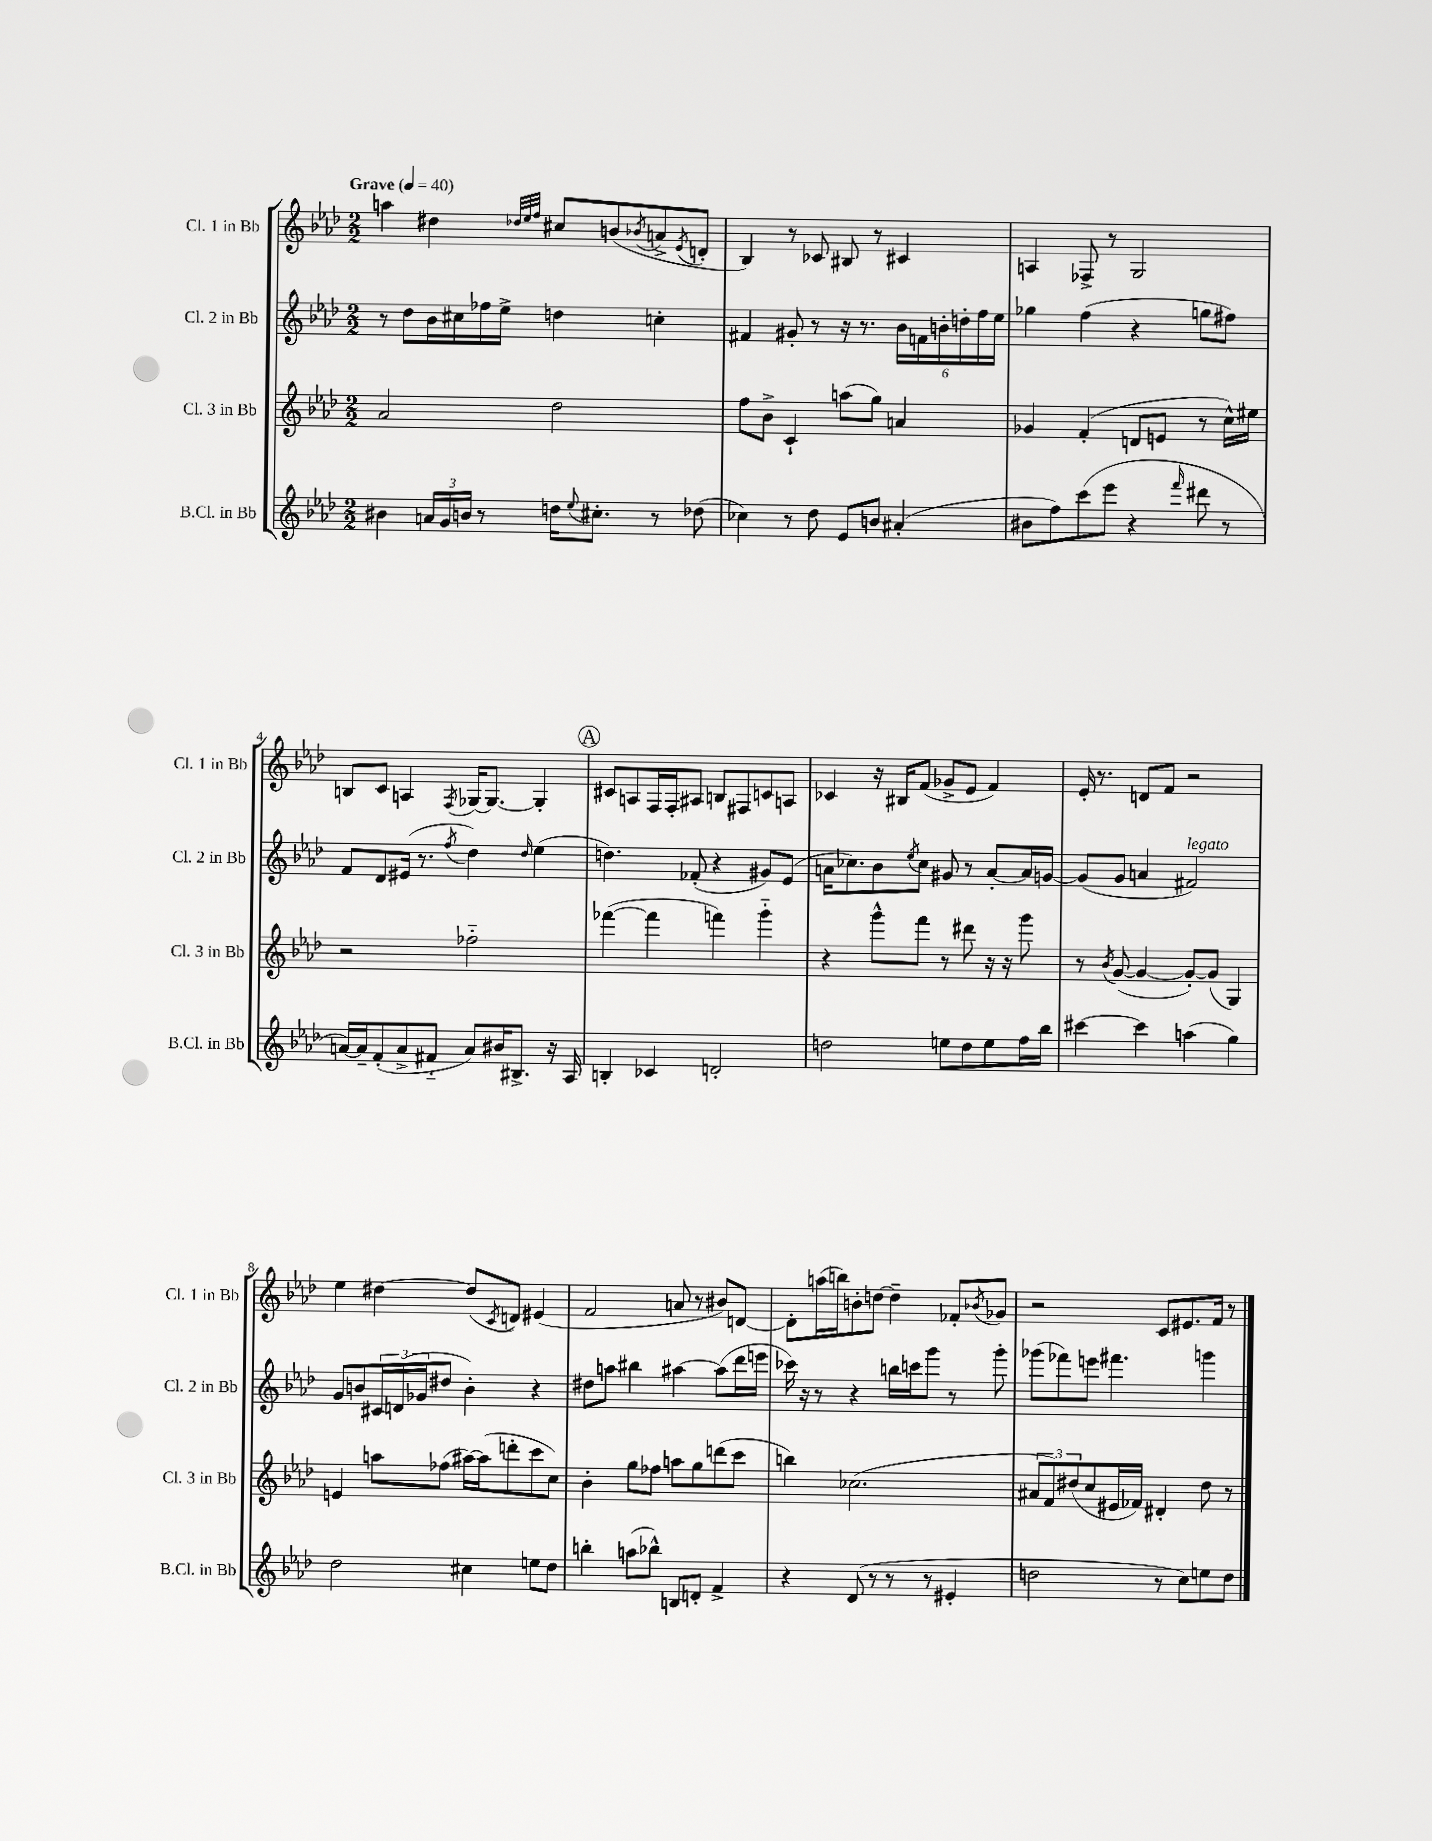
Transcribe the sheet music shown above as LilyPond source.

<<
\new StaffGroup <<
\new Staff = "s0" \with { instrumentName = "Cl. 1 in Bb" shortInstrumentName = "Cl. 1 in Bb" } {
    \clef treble \key aes \major \numericTimeSignature \time 2/2 \tempo "Grave" 4 = 40
    a''4 dis''4 \grace { des''32 ees''32 f''32 } cis''8 b'8( \acciaccatura { bes'8 } a'8-> \acciaccatura { ees'8 } d'8-. |
    bes4) r8 ces'8 bis8 r8 cis'4 |
    a4 fes8-> r8 g2 |
    b8 c'8 a4 \acciaccatura { f8 } ges16~ ges8.~ ges4-. |
    \mark \markup { \circle "A" } cis'8 a8 f16 f16-. ais8 b8 fis8 c'8 a8 |
    ces'4 r16 bis16 f'8( ges'8-> ees'8 f'4) |
    ees'16-. r8. d'8 f'8 r2 |
    ees''4 dis''4~ dis''8( \acciaccatura { c'8 } d'8) eis'4( |
    f'2 a'8 r8 bis'8) d'8~ |
    d'8-. a''16( b''16) b'8-. d''8~ d''4-- fes'8-. \acciaccatura { bes'8 } ges'8 |
    r2 c'8 eis'8. f'16 r8 \bar "|." |
}
\new Staff = "s1" \with { instrumentName = "Cl. 2 in Bb" shortInstrumentName = "Cl. 2 in Bb" } {
    \clef treble \key aes \major \numericTimeSignature \time 2/2
    r8 des''8 bes'16 cis''16 fes''16 ees''16-> d''4 c''4-. |
    fis'4 gis'8-. r8 r16 r8. \tuplet 6/4 { bes'16 f'16 b'16-. d''16-. f''16 ees''16 } |
    ges''4 f''4( r4 g''8 fis''8) |
    f'8 des'8 eis'16( r8. \acciaccatura { f''8 } des''4) \grace { des''16 } ees''4( |
    \mark \markup { \circle "A" } d''4.) fes'8-.( r4 gis'8) ees'8( |
    a'16 ces''8.) bes'8 \acciaccatura { ees''8 } ces''8 gis'8 r8 a'8~-. a'16 g'16~ |
    g'8( g'8 a'4 fis'2^\markup { \italic "legato" }) |
    g'8 b'8 \tuplet 3/2 { cis'16 d'16( ges'16 } dis''8 b'4-.) r4 |
    dis''8 a''8 bis''4 ais''4~ ais''8( des'''16 e'''16 |
    ces'''16) r16 r8 r4 b''16 c'''16 g'''8 r8 g'''8-. |
    ges'''8( fes'''8) e'''8 fis'''4. g'''4 \bar "|." |
}
\new Staff = "s2" \with { instrumentName = "Cl. 3 in Bb" shortInstrumentName = "Cl. 3 in Bb" } {
    \clef treble \key aes \major \numericTimeSignature \time 2/2
    aes'2 des''2 |
    f''8 bes'8-> c'4-! a''8( g''8) a'4 |
    ges'4 f'4-.( d'8 e'8 r8 c''16-^) eis''16 |
    r2 fes''2-_ |
    \mark \markup { \circle "A" } fes'''4~( fes'''4 f'''4) g'''4-_ |
    r4 g'''8-^ f'''8 r8 dis'''8 r16 r16 g'''8 |
    r8 \acciaccatura { bes'8 } g'8~( g'4~ g'8~-.) g'8( g4) |
    e'4 a''8 fes''8( ais''16~) ais''16( d'''8-. c'''8 c''8) |
    bes'4-. g''8 fes''8 a''8 g''8 d'''8( c'''8 |
    b''4) ces''2.( |
    \tuplet 3/2 { ais'8 f'8) dis''8( } c''8 eis'16 fes'16) dis'4-. dis''8 r8 \bar "|." |
}
\new Staff = "s3" \with { instrumentName = "B.Cl. in Bb" shortInstrumentName = "B.Cl. in Bb" } {
    \clef treble \key aes \major \numericTimeSignature \time 2/2
    bis'4 \tuplet 3/2 { a'16 g'16 b'16 } r8 d''16 \appoggiatura { ees''8 } cis''8.-. r8 des''8( |
    ces''4) r8 des''8 ees'8 b'8 ais'4-.( |
    bis'8 f''8) c'''8( ees'''8 r4 \grace { f'''16 } dis'''8 r8 |
    a'16~) a'16-- f'8-.( a'8-> fis'8-_ a'8) bis'16 bis8.-> r16 aes16 |
    \mark \markup { \circle "A" } b4-. ces'4 d'2-. |
    d''2 e''8 d''8 e''8 f''16 bes''16 |
    cis'''4~ cis'''4 a''4( g''4) |
    des''2 cis''4 e''8 des''8 |
    b''4-. a''8( bes''8-^) b8 d'8-. f'4-> |
    r4 des'8( r8 r8 r8 eis'4-. |
    d''2 r8 c''8) e''8 d''8 \bar "|." |
}
>>
>>
